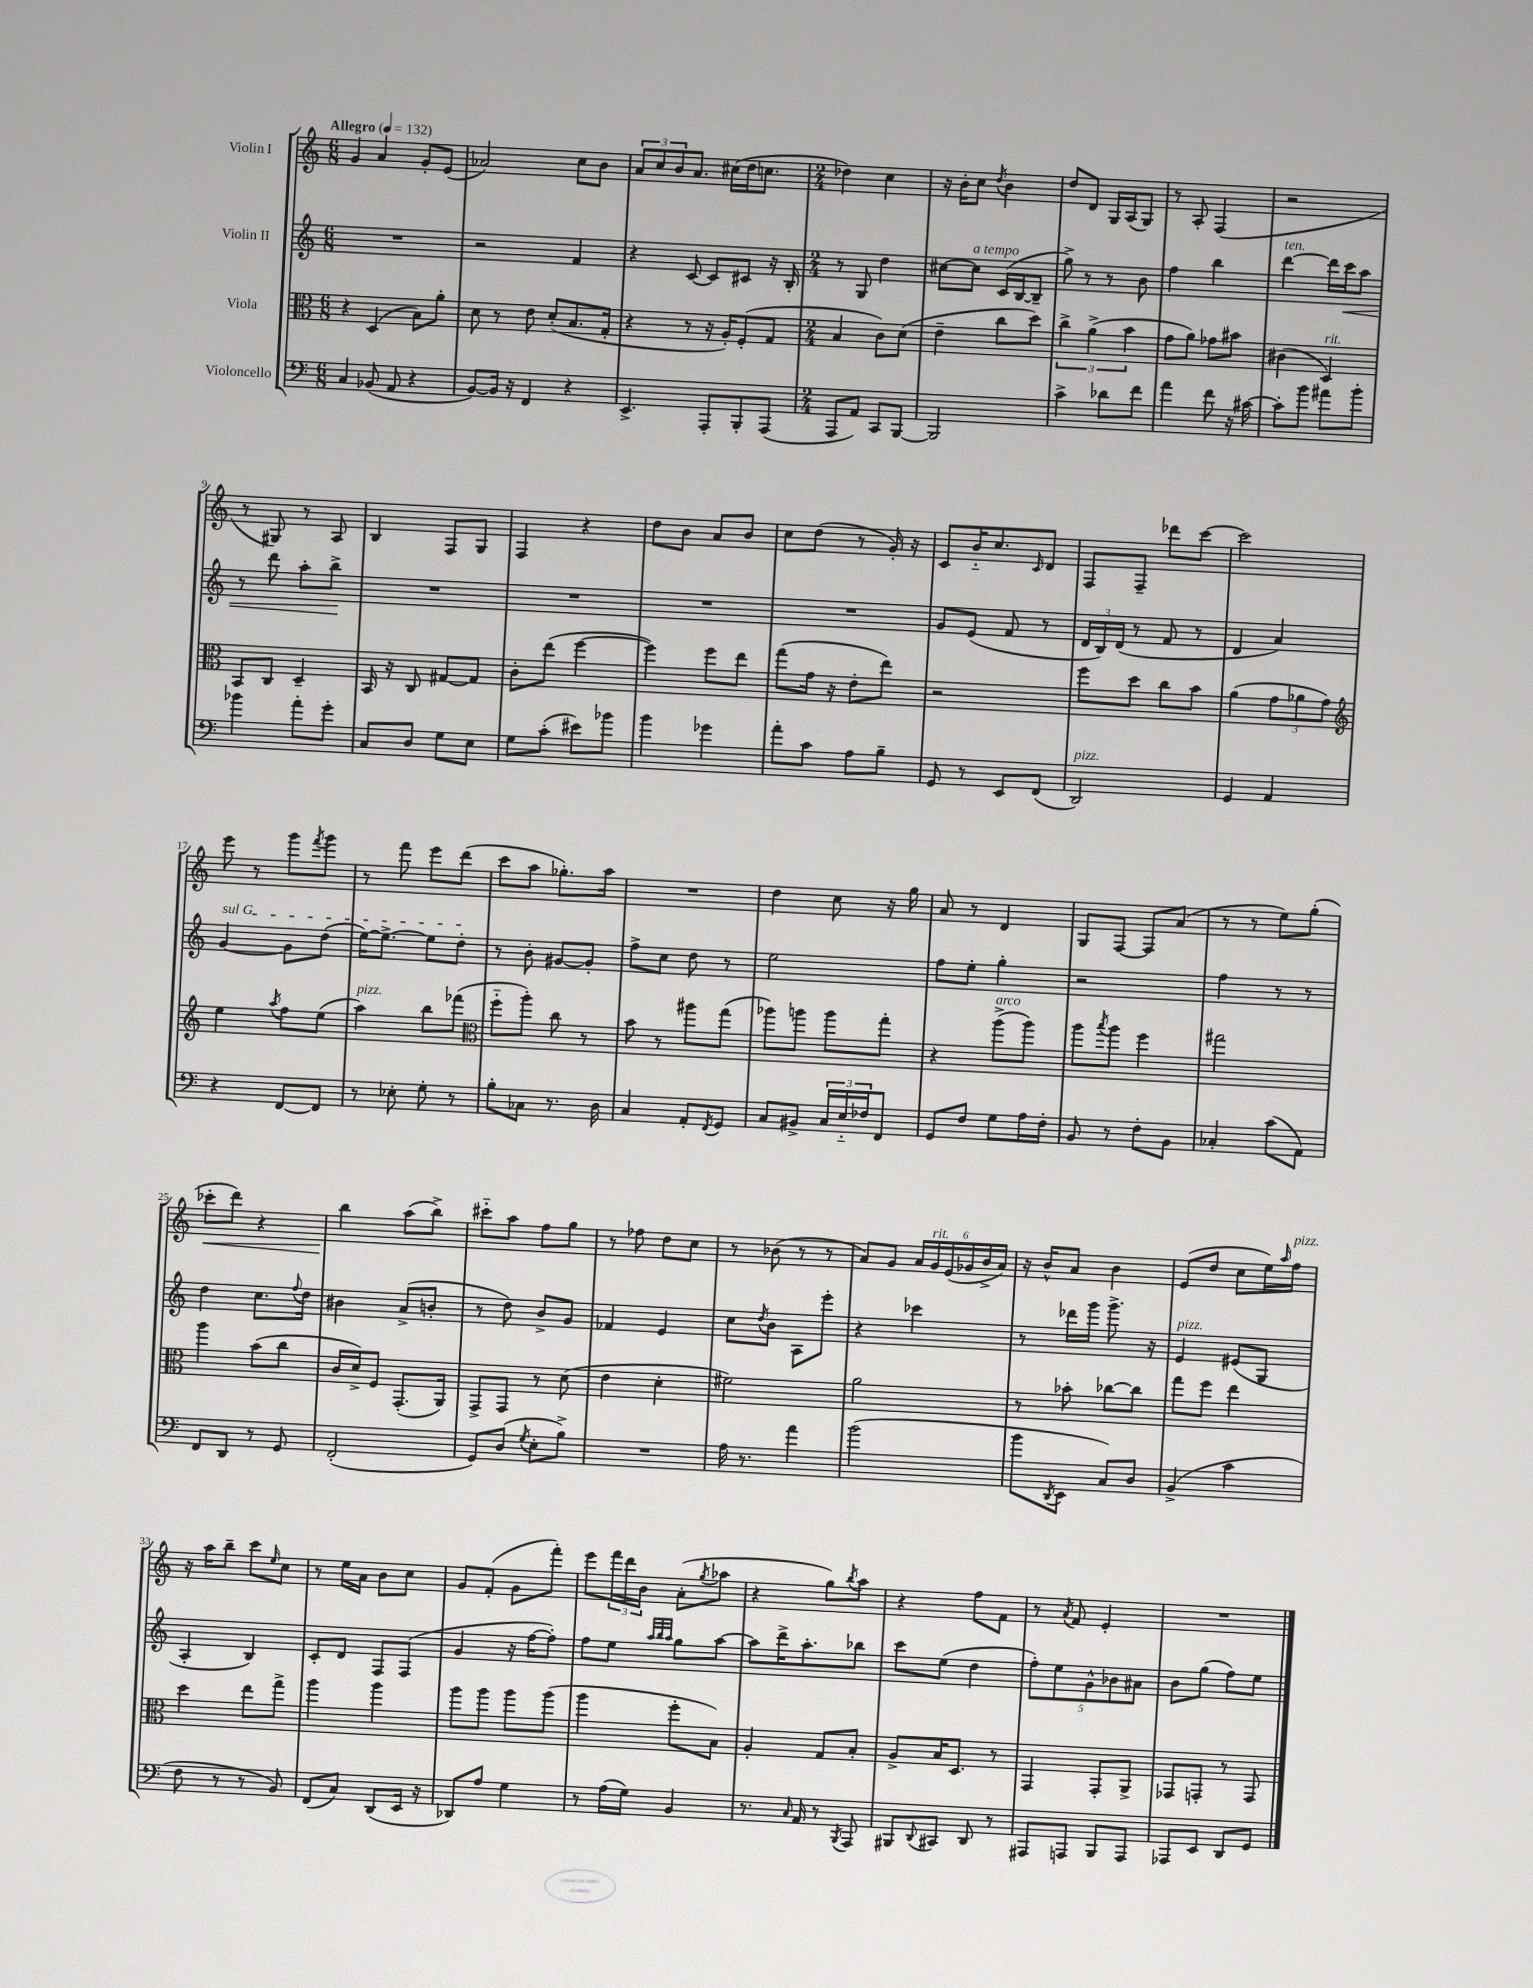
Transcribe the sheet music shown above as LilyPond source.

<<
\new StaffGroup <<
\new Staff = "s0" \with { instrumentName = "Violin I" } {
    \clef treble \key c \major \numericTimeSignature \time 6/8 \tempo "Allegro" 4 = 132
    g'4 a'4 g'8-. e'8( |
    aes'2) c''8 b'8 |
    \tuplet 3/2 { a'8 c''8 b'8 } a'8. cis''16( d''16 c''8. |
    \numericTimeSignature \time 2/4 des''4) c''4 |
    r16 b'16-. c''8 \acciaccatura { d''8 } b'4 |
    d''8 d'8 g16 a16( g8) |
    r8 a8-. f4( |
    r2 |
    r8 gis8) r8 a8 |
    b4 f8 g8 |
    f4 r4 |
    d''8 b'8 a'8 b'8 |
    c''8 d''8( r8 g'16-.) r16 |
    c'8 b'16-_ c''8. \grace { c'16 } d'8 |
    f8 f8-- des'''8 c'''8~ |
    c'''2 |
    e'''8 r8 g'''8 \acciaccatura { f'''8 } g'''8 |
    r8 f'''8 e'''8 d'''8( |
    c'''8 a''8 ges''8.-.) a''16 |
    R2 |
    d''4 c''8 r16 g''16 |
    a'8 r8 d'4 |
    g8 f8~ f8 a'8( |
    r8 r8 e''8) g''8-.( |
    ces'''8-.\< d'''8) r4 |
    b''4\! a''8( b''8->) |
    cis'''8-_ a''8 f''8 g''8 |
    r8 fes''8 d''8 c''8 |
    r8 bes'8( r8 r8 |
    a'8) g'8 \tuplet 6/4 { a'16 g'16^\markup { \italic "rit." } e'16( ges'16 b'16-> a'16) } |
    r16 b'16-^ a'8 b'4 |
    e'8( d''8 c''8 e''16) \grace { a''16 } f''16^\markup { \italic "pizz." } |
    r16 a''16 b''8-- c'''8 \grace { e''16 } c''8 |
    r8 e''16 a'16 b'8 c''8 |
    g'8 f'8-.( g'8 f'''8-.) |
    e'''8 \tuplet 3/2 { f'''16 d'''16 b'16 } a'8-.( \acciaccatura { g''8 } aes''8 |
    r4 g''8) \acciaccatura { b''8 } a''8 |
    r4 f''8 f'8 |
    r8 \acciaccatura { a'8 } f'8 e'4-. |
    R2 \bar "|." |
}
\new Staff = "s1" \with { instrumentName = "Violin II" } {
    \clef treble \key c \major \numericTimeSignature \time 6/8
    R2. |
    r2 f'4 |
    r4 c'8~ c'8 cis'8 r16 b16-. |
    \numericTimeSignature \time 2/4 r8 g8 d''4 |
    cis''8~ cis''8^\markup { \italic "a tempo" } c'16( b16~ b8-- |
    g''8->) r8 r8 b'8 |
    f''4 b''4 |
    d'''4~^\markup { \italic "ten." } d'''16 c'''16\< a''8 |
    r8 d'''8 a''8-. b''8->\! |
    R2 |
    R2 |
    R2 |
    R2 |
    g'8 e'8( f'8 r8 |
    \tuplet 3/2 { d'16 b16) d'16( } r8 f'8 r8 |
    d'4 a'4) |
    \once \override TextSpanner.bound-details.left.text = \markup { \italic "sul G" } g'4~\startTextSpan g'8 d''8( |
    e''16~) e''8.~-> e''8 d''8-.\stopTextSpan |
    r8 b'8-. gis'8~ gis'8-. |
    f''8-> c''8 d''8 r8 |
    e''2 |
    f''8 e''8-. g''4-. |
    r2 |
    f''4 r8 r8 |
    d''4 c''8. \appoggiatura { f''8 } d''16 |
    bis'4 a'8->( b'8-. |
    r8 d''8) b'8-> g'8 |
    fes'4 e'4 |
    c''8 \acciaccatura { d''8 } b'8 a8 e'''8-. |
    r4 ces'''4 |
    r8 des'''16 g'''16 g'''8.-> r16 |
    e'4^\markup { \italic "pizz." } eis'8( g8 |
    a4-. b4) |
    c'8-. d'8 f8 f8( |
    g'4 r16 f''16~ f''8-.) |
    f''8 e''8 \grace { a''32 b''32 a''32 } g''8 a''8~ |
    a''8 d'''16-> a''8.-. bes''8 |
    c'''8 e''8( d''4 |
    \tuplet 5/4 { f''8-.) e''8 g'8-^ bes'8 ais'8 } |
    b'8 g''8( f''8) e''8 \bar "|." |
}
\new Staff = "s2" \with { instrumentName = "Viola" } {
    \clef alto \key c \major \numericTimeSignature \time 6/8
    r4 d4( b8) a'8-. |
    d'8 r8 e'8 d'8-.( b8. g16-. |
    r4 r8 r16 a16-.) f8-.( g8 |
    \numericTimeSignature \time 2/4 b4 c'8) d'8( |
    e'4-- c''8 d''8) |
    \tuplet 3/2 { c''4-> a'4->( b'4 } |
    g'8 a'8) ges'8 bis'8 |
    cis'4( d4^\markup { \italic "rit." }) |
    b,8 c8 d4-- |
    b,16 r16 c8 gis8~ gis8 |
    c'8-. e''8( f''4~ |
    f''4) f''8 e''8 |
    g''8( g'16 r16 e'8-. e''8) |
    r2 |
    f''8 d''8 c''8 b'8 |
    a'4( \tuplet 3/2 { g'8 aes'8 g'8) } |
    \clef treble e''4 \acciaccatura { a''8 } f''8 e''8( |
    a''4^\markup { \italic "pizz." }) b''8 fes'''8( |
    \clef alto f''8-_ a''8-.) c''8 r8 |
    b'8 r8 ais''8 g''8( |
    aes''8) a''8 a''8 g''8-. |
    r4 a''8->^\markup { \italic "arco" }( a''8) |
    a''8 \acciaccatura { b''8 } a''8 f''4 |
    gis''2 |
    a''4 b'8( c''8 |
    c'16 d'16->) f8 g,8.-.( a,16) |
    g,8-> g,8 r8 d'8( |
    e'4 d'4-. |
    fis'2) |
    a'2 |
    r8 bes'8-. ces''8~ ces''8 |
    g''8 f''8 e''4 |
    d''4 e''8 g''8-> |
    a''4 a''4 |
    a''8 a''8 a''8 a''8( |
    a''4 f''8-. b8) |
    a4-. g8 b8-. |
    a8-> b16 d8. r8 |
    g,4 g,8-. a,8-> |
    ges,8 g,8-. r8 g,8 \bar "|." |
}
\new Staff = "s3" \with { instrumentName = "Violoncello" } {
    \clef bass \key c \major \numericTimeSignature \time 6/8
    c4 bes,8( a,8 r4 |
    b,8~) b,16 r16 f,4 r4 |
    e,4.-> a,,8-. b,,8-. a,,8( |
    \numericTimeSignature \time 2/4 a,,8 a,8) c,8 b,,8~ |
    b,,2 |
    c'4-> des'8 f'8 |
    a'4 f'8 r16 cis'16~ |
    cis'8-. b'8 ais'8 b'8-. |
    bes'4 a'8-. g'8-. |
    c8 d8 g8 e8 |
    g8 c'8-.( eis'8) bes'8 |
    b'4 ges'4 |
    a'8-. c'8 a8 b8-- |
    g,8 r8 e,8 f,8( |
    d,2^\markup { \italic "pizz." }) |
    g,4 a,4 |
    r4 f,8~ f,8 |
    r8 ees8-. g8-. r8 |
    b8-. ces8 r8. d16 |
    c4 a,8-. \acciaccatura { f,8 } g,8 |
    c8 bis,8-> \tuplet 3/2 { c16 e16-_ fes16 } f,8 |
    g,8 f8 g8 a16 f16-. |
    b,8 r8 f8-. b,8 |
    ces4-. c'8( a,8) |
    f,8 d,8 r8 g,8 |
    f,2-.( |
    g,8) d8( \acciaccatura { g8 } e8-. b8->) |
    R2 |
    a16 r8. a'4 |
    b'2( |
    b'8 \acciaccatura { d,8 } e,8 c8) d8 |
    b,4->( c'4 |
    f8 r8 r8 b,8) |
    f,8( c8) d,8( e,16 r16 |
    des,8) a8 g4 |
    r8 a16( g16) b,4 |
    r8. \grace { c16 } a,16 r8 \acciaccatura { b,,8 } a,,8 |
    bis,,8 \appoggiatura { d,8 } cis,8 d,8 r8 |
    ais,,8 a,,8 b,,8 a,,8 |
    aes,,8 e,8 d,8 g,8 \bar "|." |
}
>>
>>
